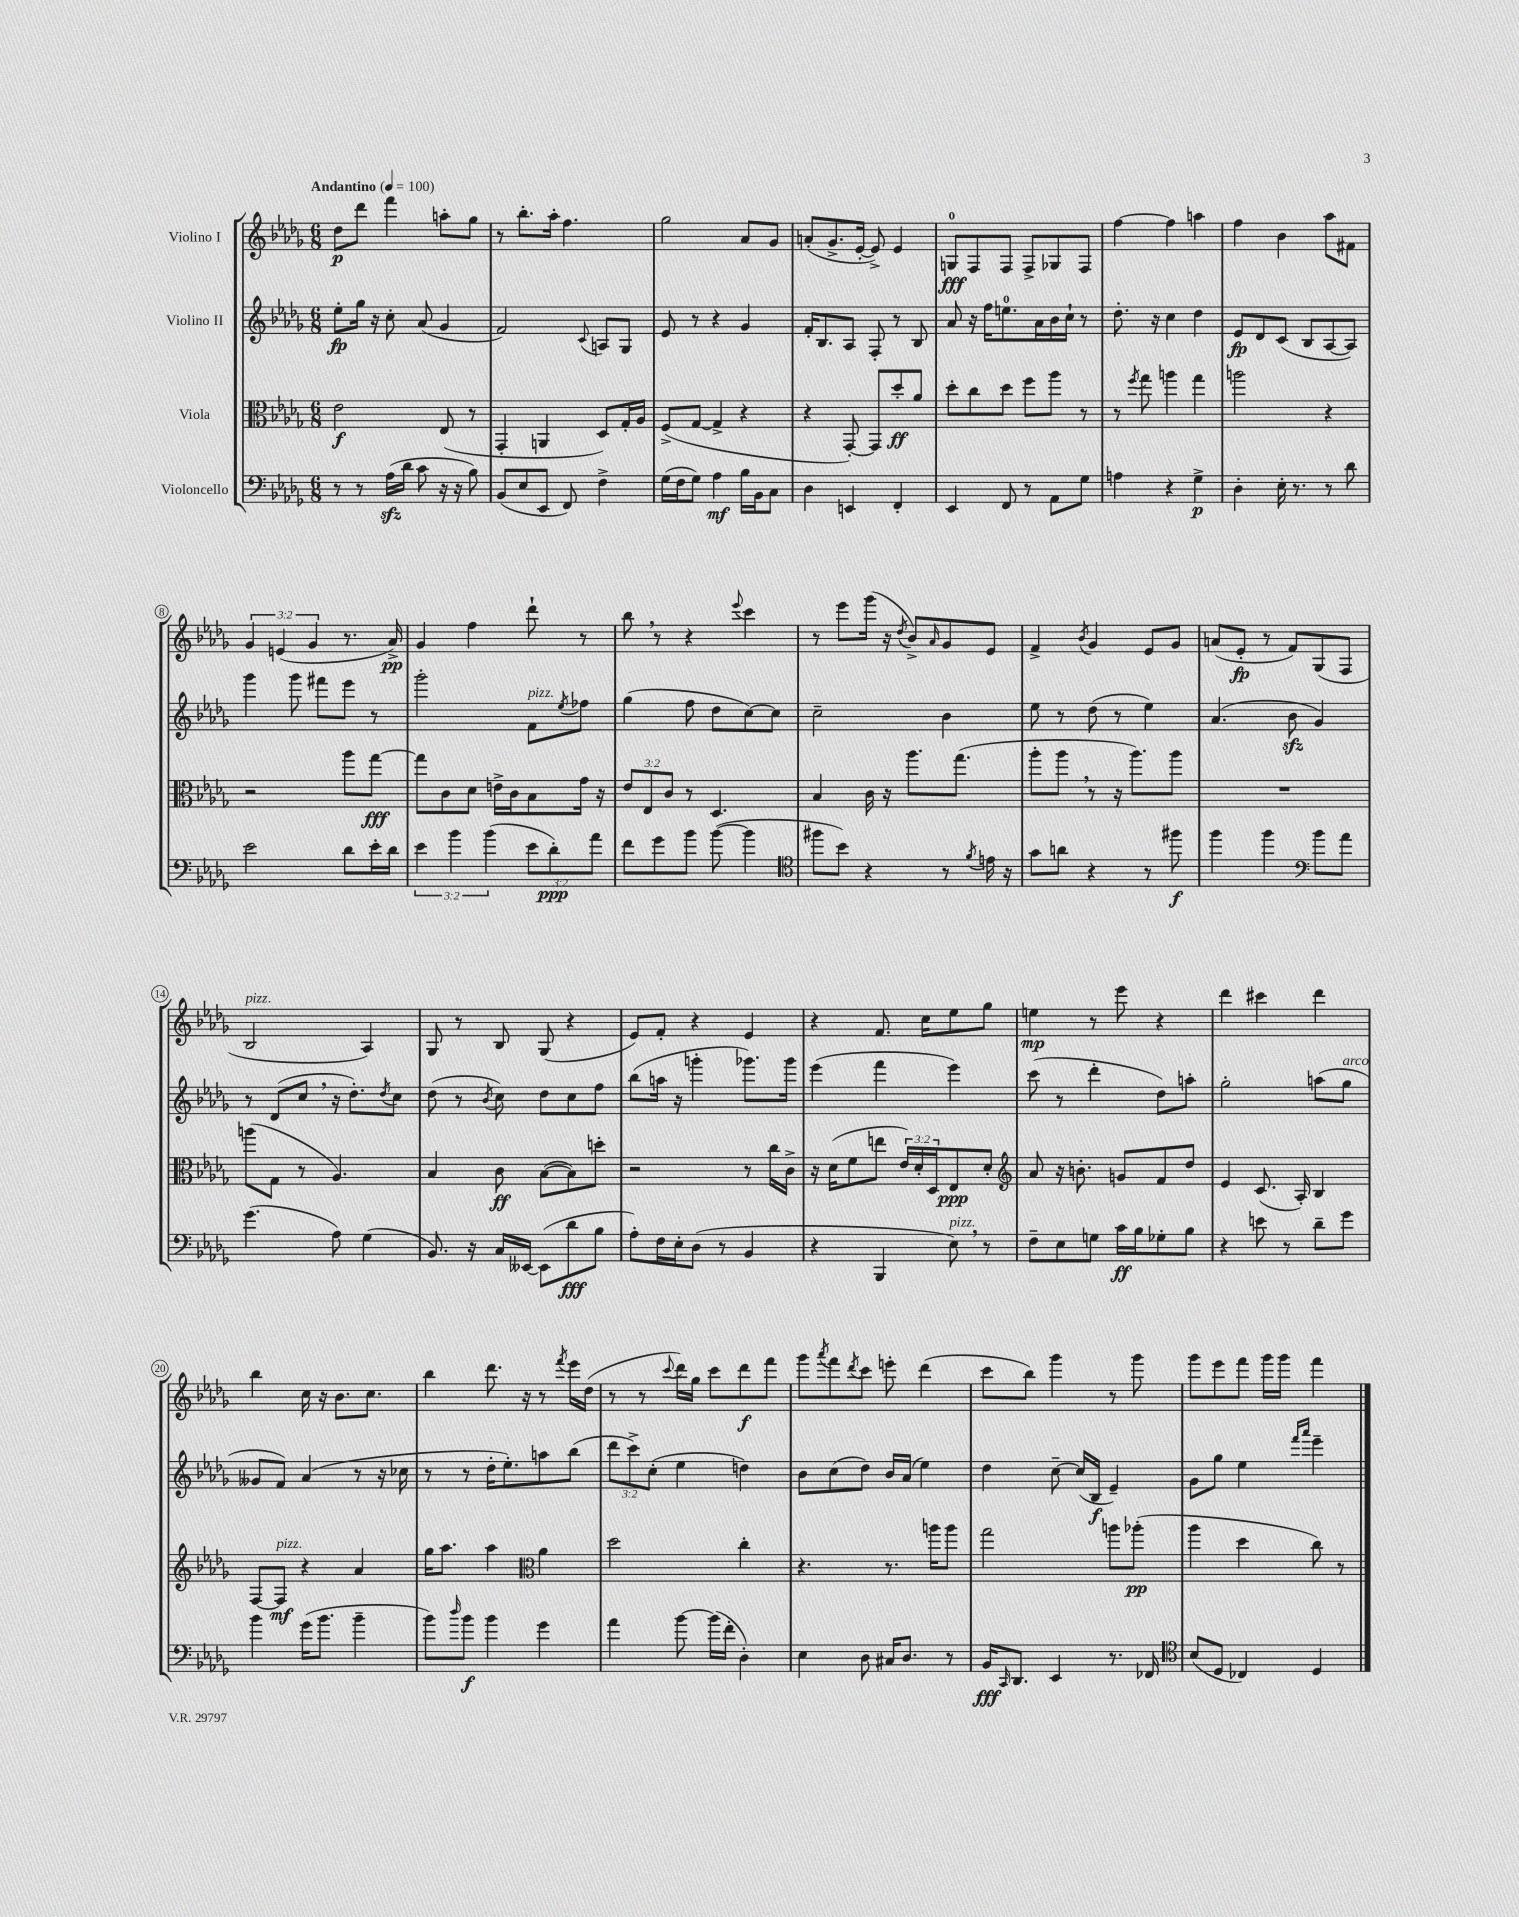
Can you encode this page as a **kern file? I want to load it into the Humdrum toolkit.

**kern	**dynam	**kern	**dynam	**kern	**dynam	**kern	**dynam
*part4	*part4	*part3	*part3	*part2	*part2	*part1	*part1
*staff4	*staff4	*staff3	*staff3	*staff2	*staff2	*staff1	*staff1
*I"Violoncello	*	*I"Viola	*	*I"Violino II	*	*I"Violino I	*
*clefF4	*	*clefC3	*	*clefG2	*	*clefG2	*
*k[b-e-a-d-g-]	*	*k[b-e-a-d-g-]	*	*k[b-e-a-d-g-]	*	*k[b-e-a-d-g-]	*
*M6/8	*	*M6/8	*	*M6/8	*	*M6/8	*
*MM100	*	*MM100	*	*MM100	*	*MM100	*
=1	=1	=1	=1	=1	=1	=1	=1
!	!	!	!	!	!	!LO:TX:a:B:t=Andantino	!
8r	.	2e-\	f	8ee-'\L	fp	8dd-\L	p
8r	.	.	.	16gg-\Jk	.	8ddd-\J	.
.	.	.	.	16r	.	.	.
(16A-zz\LL	.	.	.	8cc'\	.	4fff\	.
16d-\JJ	.	.	.	.	.	.	.
8c\	.	.	.	(8a-/	.	.	.
16r	.	(8E-/	.	4g-/	.	8aan'\L	.
16r	.	.	.	.	.	.	.
8B-\)	.	8r	.	.	.	8gg-\J	.
=2	=2	=2	=2	=2	=2	=2	=2
(8BB-/L	.	4GG-'/	.	2f/)	.	8r	.
8E-/	.	.	.	.	.	8.bb-'\L	.
8EE-/J	.	4AAn/	.	.	.	.	.
.	.	.	.	.	.	16aa-'\Jk	.
8FF/)	.	.	.	.	.	4.ff\	.
.	.	.	.	8qqc/	.	.	.
4F^\	.	8D-/L)	.	8An/L	.	.	.
.	.	16G-'/L	.	8G-/J	.	.	.
.	.	16A-/JJ	.	.	.	.	.
=3	=3	=3	=3	=3	=3	=3	=3
(16G-\LL	.	(8F^/L	.	8e-/	.	2gg-\	.
16F\J	.	.	.	.	.	.	.
8G-\J)	.	[8G-/J	.	8r	.	.	.
4A-\	mf	4G-^/]	.	4r	.	.	.
16B-\LL	.	4r	.	4g-/	.	8a-/L	.
16BB-\J	.	.	.	.	.	.	.
8C\J	.	.	.	.	.	8g-/J	.
=4	=4	=4	=4	=4	=4	=4	=4
4D-\	.	4r	.	16f'/KL	.	(8an'/L	.
.	.	.	.	8.B-/	.	.	.
.	.	.	.	.	.	8.g-^/	.
4EEn/	.	[8GG-'/)	.	8A-/J	.	.	.
.	.	.	.	.	.	[16e-'/Jk	.
.	.	8GG-/L]	.	8F'/	.	8e-^/])	.
4FF'/	.	8dd-'/	ff	8r	.	4e-/	.
.	.	8a-/J	.	8B-/	.	.	.
=5	=5	=5	=5	=5	=5	=5	=5
4EE-/	.	8dd-'\L	.	8a-/	.	8Gn/L	fff
.	.	8cc\	.	16r	.	8F/	.
.	.	.	.	16ff\KL	.	.	.
8FF/	.	8dd-\J	.	8.een\	.	8F/J	.
8r	.	8ff\L	.	.	.	8F^/L	.
.	.	.	.	16a-\L	.	.	.
8AA-\L	.	8aa-\J	.	16b-\	.	8G-X/	.
.	.	.	.	16cc`\JJ	.	.	.
8G-\J	.	8r	.	8r	.	8F/J	.
=6	=6	=6	=6	=6	=6	=6	=6
4An\	.	8r	.	8.dd-'\	.	[4ff\	.
.	.	8qff/	.	.	.	.	.
.	.	8gg-\	.	.	.	.	.
.	.	.	.	16r	.	.	.
4r	.	4aan\	.	4cc\	.	4ff\]	.
4G-^\	p	4gg-\	.	4dd-\	.	4aan\	.
=7	=7	=7	=7	=7	=7	=7	=7
4D-'\	.	2aan\	.	8e-/L	fp	4ff\	.
.	.	.	.	8d-/	.	.	.
16E-'\	.	.	.	(8c/J	.	4b-\	.
8.r	.	.	.	.	.	.	.
.	.	.	.	8B-/L	.	.	.
8r	.	4r	.	[8A-/	.	8aa-\L	.
8d-\	.	.	.	8A-/J])	.	8f#X\J	.
!!LO:LB:g=z
=8	=8	=8	=8	=8	=8	=8	=8
2e-\	.	2r	.	4ggg-\	.	6g-/	.
.	.	.	.	.	.	(6en/	.
.	.	.	.	8ggg-\	.	.	.
.	.	.	.	.	.	6g-/	.
.	.	.	.	8fff#X\L	.	.	.
8d-\L	.	8aa-\L	.	8eee-\J	.	8.r	.
16e-'\L	.	[8gg-\J	fff	8r	.	.	.
16d-\JJ	.	.	.	.	.	16a-^/)	pp
=9	=9	=9	=9	=9	=9	=9	=9
6e-\	.	8gg-\L]	.	2ggg-'\	.	4g-/	.
.	.	8c\	.	.	.	.	.
6b-\	.	.	.	.	.	.	.
.	.	8d-\J	.	.	.	4ff\	.
(6b-\	.	.	.	.	.	.	.
.	.	16en^\LL	.	.	.	.	.
.	.	16c\J	.	.	.	.	.
!	!	!	!	!LO:TX:a:i:t=pizz.	!	!	!
12e-\L	.	8B-\	.	8f\L	.	8ddd-`\	.
12d-'\)	ppp	.	.	.	.	.	.
.	.	.	.	8qee-/	.	.	.
.	.	16g-\Jk	.	8ff-X\J	.	8r	.
12a-\J	.	.	.	.	.	.	.
.	.	16r	.	.	.	.	.
=10	=10	=10	=10	=10	=10	=10	=10
8f\L	.	12e-/L	.	(4gg-\	.	8bb-,\	.
.	.	12E-/	.	.	.	.	.
8g-\	.	.	.	.	.	8r	.
.	.	12c/J	.	.	.	.	.
8b-\J	.	8r	.	8ff\	.	4r	.
([8b-\	.	4.D-/	.	8dd-\L	.	.	.
.	.	.	.	.	.	8qqeee-/	.
4b-\]	.	.	.	[8cc\)	.	4ccc\	.
.	.	.	.	8cc\J]	.	.	.
=11	=11	=11	=11	=11	=11	=11	=11
*clefC4	*	*	*	*	*	*	*
8ff#X\L	.	4B-/	.	2cc~\	.	8r	.
8b-\J)	.	.	.	.	.	8eee-\L	.
4r	.	16c\	.	.	.	(16ggg-\Jk	.
.	.	16r	.	.	.	16r	.
.	.	.	.	.	.	8qdd-/	.
.	.	8.aa-\L	.	.	.	8b-^/L)	.
.	.	.	.	.	.	16qqa-/	.
8r	.	.	.	4b-\	.	8g-/	.
.	.	(8.gg-\J	.	.	.	.	.
8qf/	.	.	.	.	.	.	.
16en\	.	.	.	.	.	8e-/J	.
16r	.	.	.	.	.	.	.
=12	=12	=12	=12	=12	=12	=12	=12
8g-\L	.	8aa-'\L	.	8ee-\	.	4f^/	.
8an\J	.	8aa-,\J	.	8r	.	.	.
.	.	.	.	.	.	8qb-/	.
4r	.	8r	.	(8dd-\	.	4g-/	.
.	.	16r	.	8r	.	.	.
.	.	8.aa-\L)	.	.	.	.	.
8r	.	.	.	4ee-\)	.	8e-/L	.
8ff#X\	f	8aa-\J	.	.	.	8g-/J	.
=13	=13	=13	=13	=13	=13	=13	=13
4ff\	.	2.r	.	(4.a-/	.	(8an/L	.
.	.	.	.	.	.	8e-'/J	fp
4ff\	.	.	.	.	.	8r	.
.	.	.	.	8b-zz\	.	8f/L)	.
*clefF4	*	*	*	*	*	*	*
8b-\L	.	.	.	4g-/)	.	(8G-/	.
8a-\J	.	.	.	.	.	8F/J	.
!!LO:LB:g=z
=14	=14	=14	=14	=14	=14	=14	=14
!	!	!	!	!	!	!LO:TX:a:i:t=pizz.	!
(4.g-\	.	(8aan\L	.	8r	.	2B-/	.
.	.	8G-\J	.	(8d-/L	.	.	.
.	.	8r	.	8cc,/J	.	.	.
8A-\)	.	4.A-/)	.	16r	.	.	.
.	.	.	.	8.dd-'\L)	.	.	.
(4G-\	.	.	.	.	.	4A-/)	.
.	.	.	.	8qdd-/	.	.	.
.	.	.	.	8cc\J	.	.	.
=15	=15	=15	=15	=15	=15	=15	=15
8.BB-/)	.	4B-/	.	(8dd-\	.	8G-/	.
.	.	.	.	8r	.	8r	.
16r	.	.	.	.	.	.	.
.	.	.	.	8qb-/	.	.	.
16C/LL	.	8c\	ff	8cc\)	.	8B-/	.
[16EE--X/JJ	.	.	.	.	.	.	.
(8EE--\L]	.	([8B-\L	.	8dd-\L	.	(8G-/	.
8d-\	fff	8B-\])	.	8cc\	.	4r	.
8B-\J	.	8ddn'\J	.	8ff\J	.	.	.
=16	=16	=16	=16	=16	=16	=16	=16
8A-'\L)	.	2r	.	(8bb-\L	.	8e-/L)	.
16F\L	.	.	.	16aan\Jk	.	8f'/J	.
16E-'\J	.	.	.	16r	.	.	.
(8D-\J	.	.	.	4gggn'\	.	4r	.
8r	.	.	.	.	.	.	.
4BB-/	.	8r	.	8.ggg-X\L)	.	4e-/	.
.	.	16cc\LL	.	.	.	.	.
.	.	16c^\JJ	.	16ggg-\Jk	.	.	.
=17	=17	=17	=17	=17	=17	=17	=17
4r	.	16r	.	(4eee-\	.	4r	.
.	.	(16d-\KL	.	.	.	.	.
.	.	8f\	.	.	.	.	.
4BBB-/	.	8een\J	.	4fff\	.	8.f/	.
.	.	24e-/LL)	.	.	.	.	.
.	.	24d-'/	.	.	.	.	.
.	.	.	.	.	.	16cc\KL	.
.	.	24D-/J	.	.	.	.	.
!LO:TX:a:i:t=pizz.	!	!	!	!	!	!	!
8E-,\)	.	8E-/	ppp	4eee-\)	.	8ee-\	.
8r	.	8d-'/J	.	.	.	8gg-\J	.
=18	=18	=18	=18	=18	=18	=18	=18
*	*	*clefG2	*	*	*	*	*
8F~\L	.	8a-/	.	(8ccc\	.	4een\	mp
8E-\	.	16r	.	8r	.	.	.
.	.	8.bn'\	.	.	.	.	.
8Gn\J	.	.	.	4ddd-'\	.	8r	.
16c\LL	ff	8gn/L	.	.	.	8eee-\	.
16B-\J	.	.	.	.	.	.	.
8G-X'\	.	8f/	.	8dd-\L)	.	4r	.
8B-\J	.	8dd-/J	.	8aan'\J	.	.	.
=19	=19	=19	=19	=19	=19	=19	=19
4r	.	4e-/	.	2gg-'\	.	4ddd-\	.
8en\	.	(8.c/	.	.	.	4ccc#X\	.
8r	.	.	.	.	.	.	.
.	.	16A-'/)	.	.	.	.	.
8d-~\L	.	4B-/	.	(8aan\L	.	4ddd-\	.
!	!	!	!	!LO:TX:a:i:t=arco	!	!	!
8g-\J	.	.	.	8gg-\J	.	.	.
!!LO:LB:g=z
=20	=20	=20	=20	=20	=20	=20	=20
4b-\	.	[8F/L	.	8g--X/L	.	4bb-\	.
!	!	!LO:TX:a:i:t=pizz.	!	!	!	!	!
.	.	8F/J]	mf	8f/J)	.	.	.
(16g-\KL	.	4r	.	(4a-/	.	16cc\	.
8.b-\J	.	.	.	.	.	16r	.
.	.	.	.	.	.	8.b-\L	.
4b-~\	.	4a-/	.	8r	.	.	.
.	.	.	.	.	.	8.cc\J	.
.	.	.	.	16r	.	.	.
.	.	.	.	16cc-X\	.	.	.
=21	=21	=21	=21	=21	=21	=21	=21
8b-\L)	.	16gg-\KL	.	8r	.	4bb-\	.
.	.	8.aa-\J	.	.	.	.	.
16qqdd-/	.	.	.	.	.	.	.
8b-\J	f	.	.	8r	.	.	.
4b-\	.	4aa-\	.	16dd-'\KL	.	8.ddd-\	.
.	.	.	.	8.ee-'\)	.	.	.
.	.	.	.	.	.	16r	.
*	*	*clefC3	*	*	*	*	*
4g-\	.	4a-\	.	8aan\	.	8r	.
.	.	.	.	.	.	8qfff/	.
.	.	.	.	(8bb-\J	.	16eee-\LL	.
.	.	.	.	.	.	(16dd-\JJ	.
=22	=22	=22	=22	=22	=22	=22	=22
4a-\	.	2dd-\	.	12ddd-\L	.	8r	.
.	.	.	.	12ccc^\)	.	.	.
.	.	.	.	.	.	8r	.
.	.	.	.	(12cc'\J	.	.	.
.	.	.	.	.	.	8qqccc/	.
[8b-\	.	.	.	4ee-\	.	16ddd-\LL)	.
.	.	.	.	.	.	16gg-\JJ	.
(16b-\LL]	.	.	.	.	.	8ccc\L	.
16f'\JJ	.	.	.	.	.	.	.
4D-'\)	.	4cc'\	.	4ddn\)	.	8ddd-\	f
.	.	.	.	.	.	8fff\J	.
=23	=23	=23	=23	=23	=23	=23	=23
4E-\	.	4.r	.	8b-\L	.	8ggg-\L	.
.	.	.	.	.	.	8qaaa-/	.
.	.	.	.	(8cc\	.	8fff\	.
.	.	.	.	.	.	8qddd-/	.
8D-\	.	.	.	8dd-\J)	.	8ccc\J	.
16C#X/KL	.	8.r	.	16b-/LL	.	8eeen'\	.
8.D-/J	.	.	.	(16a-/JJ	.	.	.
.	.	.	.	4ee-\)	.	(4ddd-\	.
.	.	16aan\KL	.	.	.	.	.
8r	.	8aa\J	.	.	.	.	.
=24	=24	=24	=24	=24	=24	=24	=24
16BB-/KL	fff	2gg-\	.	4dd-\	.	8ccc\L	.
16qqCC/	.	.	.	.	.	.	.
8.DD-/J	.	.	.	.	.	.	.
.	.	.	.	.	.	8bb-\J)	.
4EE-/	.	.	.	[8cc~\	.	4ggg-\	.
.	.	.	.	(16cc/LL]	.	.	.
.	.	.	.	16B-/JJ	f	.	.
8.r	.	8aan\L	.	4e-~/)	.	8r	.
.	.	(8aa-X'\J	pp	.	.	8ggg-\	.
16FF-X/	.	.	.	.	.	.	.
=25	=25	=25	=25	=25	=25	=25	=25
*clefC4	*	*	*	*	*	*	*
(8B-/L	.	4aa-\	.	8g-\L	.	8ggg-\L	.
8D-/J	.	.	.	8gg-\J	.	8eee-\	.
4C-X/)	.	4dd-\	.	4ee-\	.	8fff\J	.
.	.	.	.	.	.	16ggg-\LL	.
.	.	.	.	.	.	16ggg-\JJ	.
.	.	.	.	16qqfff/LL	.	.	.
.	.	.	.	16qqaaa-/JJ	.	.	.
4D-/	.	8cc\)	.	4eee-~\	.	4fff\	.
.	.	8r	.	.	.	.	.
==	==	==	==	==	==	==	==
*-	*-	*-	*-	*-	*-	*-	*-
